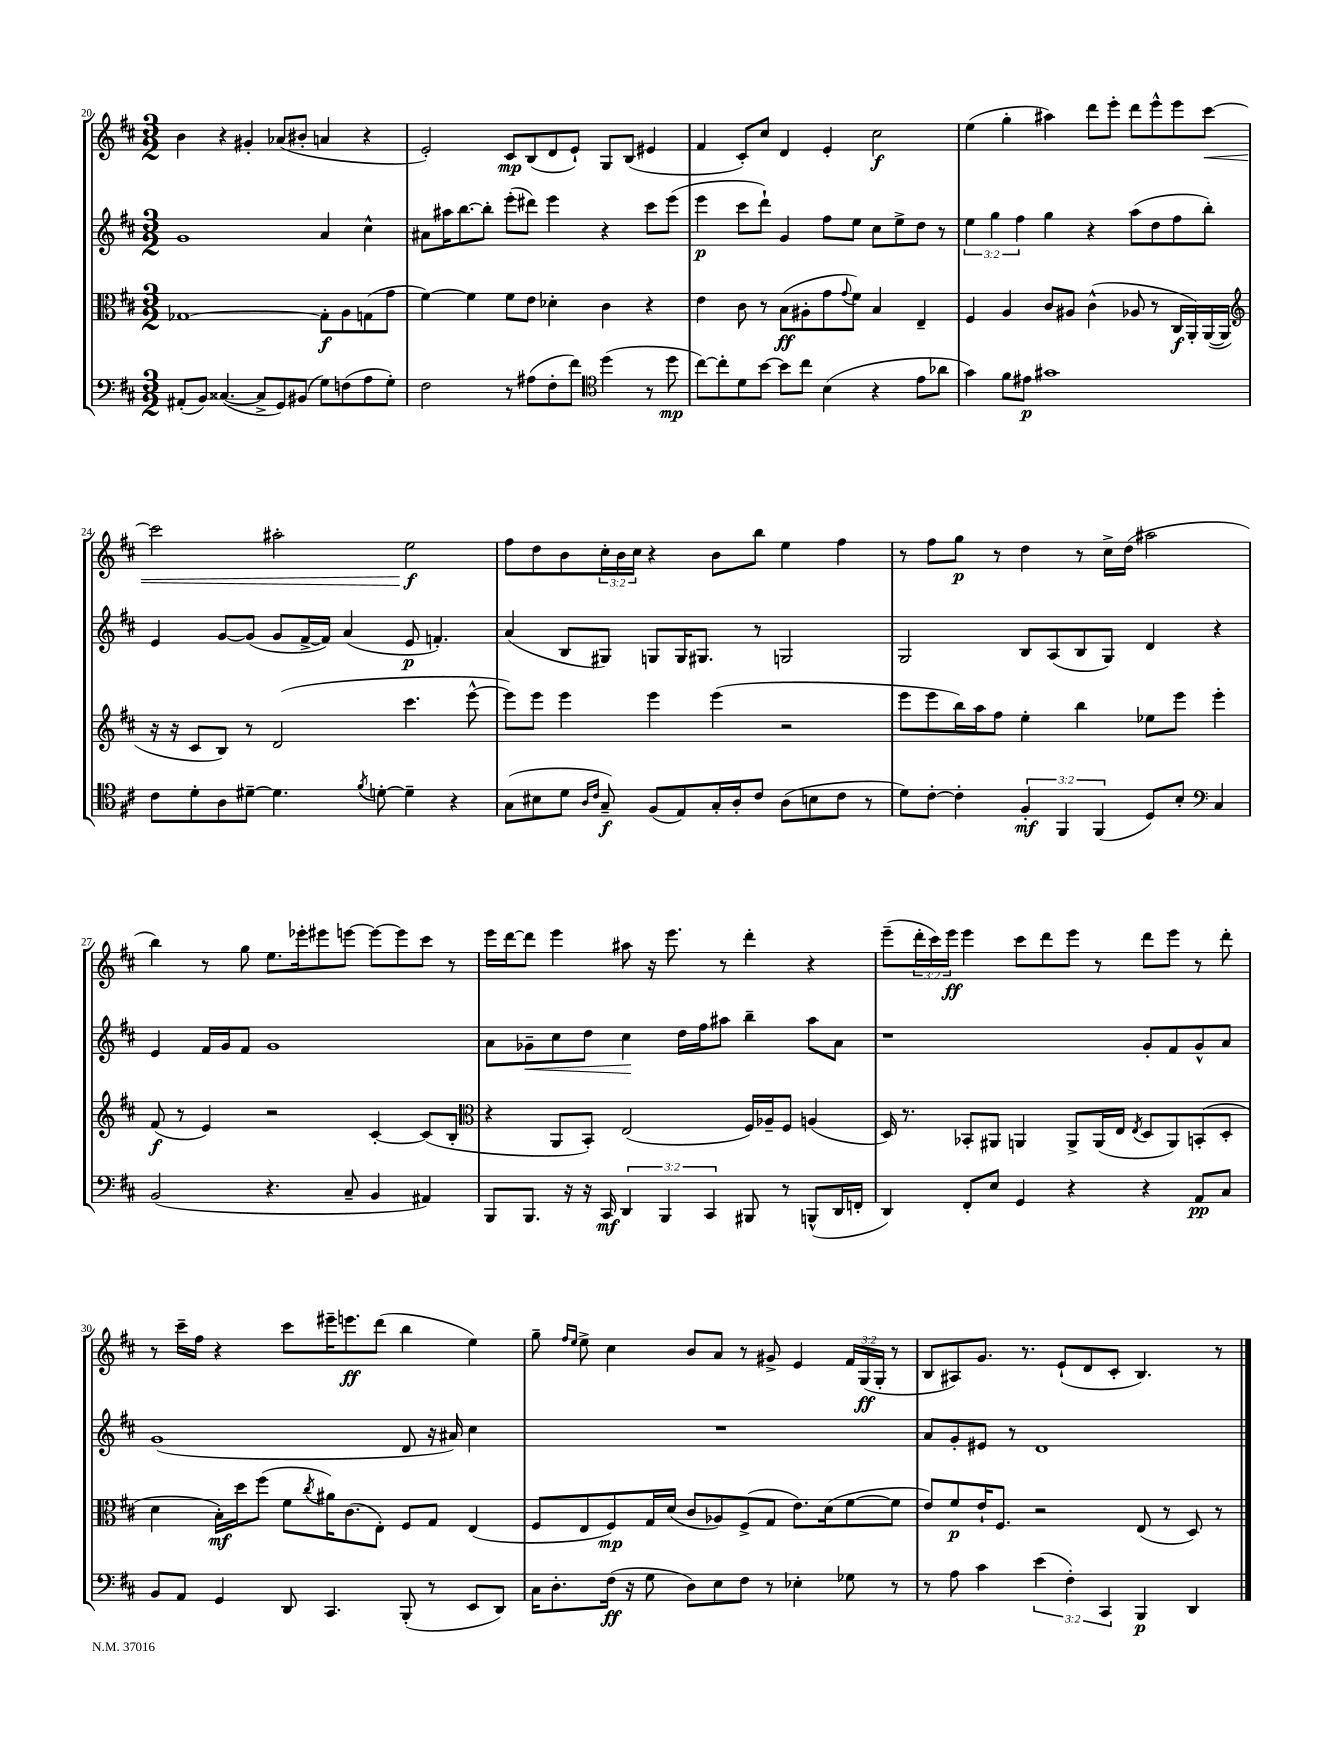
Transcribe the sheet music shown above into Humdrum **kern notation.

**kern	**dynam	**kern	**dynam	**kern	**dynam	**kern	**dynam
*part4	*part4	*part3	*part3	*part2	*part2	*part1	*part1
*staff4	*staff4	*staff3	*staff3	*staff2	*staff2	*staff1	*staff1
*clefF4	*	*clefC3	*	*clefG2	*	*clefG2	*
*k[f#c#]	*	*k[f#c#]	*	*k[f#c#]	*	*k[f#c#]	*
*M3/2	*	*M3/2	*	*M3/2	*	*M3/2	*
=20	=20	=20	=20	=20	=20	=20	=20
(8AA#X'/L	.	[1G-X	.	1g	.	4b\	.
8BB/J)	.	.	.	.	.	.	.
([4.C##X/	.	.	.	.	.	4r	.
.	.	.	.	.	.	4g#X'/	.
8C##^/L]	.	.	.	.	.	.	.
8GG/)	.	.	.	.	.	(8a-X/L	.
(8BB#X/J	.	.	.	.	.	8b#X'/J	.
8G\L)	.	8G-'\L]	f	4a/	.	4an/	.
(8Fn\	.	8A\	.	.	.	.	.
8A\	.	(8Gn\	.	4cc#^^\	.	4r	.
8G'\J)	.	8g\J	.	.	.	.	.
=21	=21	=21	=21	=21	=21	=21	=21
2F#\	.	[4f#\)	.	8a#X\L	.	2e'/)	.
.	.	.	.	16aa#X\K	.	.	.
.	.	.	.	[8.bb\	.	.	.
.	.	4f#\]	.	.	.	.	.
.	.	.	.	8bb'\J]	.	.	.
8r	.	8f#\L	.	(8eee'\L	.	8c#/L	mp
(8A#X\L	.	8e\J	.	8ddd#X\J)	.	(8B/	.
8F#'\	.	4d-X'\	.	4eee\	.	8d/	.
8f#\J)	.	.	.	.	.	8e`/J)	.
*clefC4	*	*	*	*	*	*	*
(4dd\	.	4c#\	.	4r	.	8G/L	.
.	.	.	.	.	.	(8B/J	.
8r	.	4r	.	8ccc#\L	.	4e#X/	.
8dd\	mp	.	.	(8eee\J	.	.	.
=22	=22	=22	=22	=22	=22	=22	=22
[8cc#\L)	.	4e\	.	4eee\	p	4f#/	.
8cc#'\]	.	.	.	.	.	.	.
8d\	.	8c#\	.	8ccc#\L	.	8c#'/L)	.
[8b\J	.	8r	.	8ddd`\J)	.	8cc#/J	.
8b\L]	.	(8B\L	ff	4g/	.	4d/	.
8cc#\J	.	8A#X'\	.	.	.	.	.
(4B\	.	8g\	.	8ff#\L	.	4e'/	.
.	.	8qqg/	.	.	.	.	.
.	.	8f#\J)	.	8ee\J	.	.	.
4r	.	4B/	.	8cc#\L	.	2cc#\	f
.	.	.	.	8ee^\	.	.	.
8e\L	.	4E~/	.	8dd\J	.	.	.
8a-X\J	.	.	.	8r	.	.	.
=23	=23	=23	=23	=23	=23	=23	=23
4g\)	.	4F#/	.	6ee\	.	(4ee\	.
.	.	.	.	6gg\	.	.	.
8f#\L	.	4A/	.	.	.	4gg'\	.
.	.	.	.	6ff#\	.	.	.
8e#X\J	p	.	.	.	.	.	.
1g#X	.	8c#/L	.	4gg\	.	4aa#X\)	.
.	.	8A#X/J	.	.	.	.	.
.	.	(4c#^^\	.	4r	.	8ddd\L	.
.	.	.	.	.	.	8eee'\J	.
.	.	8A-X/	.	(8aa\L	.	8ddd\L	.
.	.	8r	.	8dd\	.	8eee^^\	.
.	.	16C#/LL	f	8ff#\	.	8eee\	.
.	.	16AA'/)	.	.	.	.	.
!	!	!	!	!	!	!	!LO:HP:b
.	.	([16AA/	.	8bb'\J)	.	[8ccc#\J	<
.	.	16AA/JJ]	.	.	.	.	.
!!LO:LB:g=z
=24	=24	=24	=24	=24	=24	=24	=24
*	*	*clefG2	*	*	*	*	*
8c#\L	.	16r	.	4e/	.	2ccc#\]	.
.	.	16r	.	.	.	.	.
8d'\	.	8c#/L	.	.	.	.	.
8A\	.	8B/J)	.	[8g/L	.	.	.
[8d#X~\J	.	8r	.	(8g/J]	.	.	.
4.d#\]	.	(2d/	.	8g/L	.	2aa#X'\	.
.	.	.	.	[16f#^/L	.	.	.
.	.	.	.	16f#/JJ])	.	.	.
.	.	.	.	(4a/	.	.	.
8qf#/	.	.	.	.	.	.	.
[8dn'\	.	.	.	.	.	.	.
4d~\]	.	4.ccc#\	.	8e/	p	2ee\	f
.	.	.	.	4.fn'/)	.	.	.
4r	.	.	.	.	.	.	.
.	.	[8eee^^\	.	.	.	.	.
.	.	.	.	.	.	.	[
=25	=25	=25	=25	=25	=25	=25	=25
(8G\L	.	8eee\L])	.	(4a/	.	8ff#\L	.
8B#X\	.	8eee\J	.	.	.	8dd\	.
8d\J	.	4eee\	.	8B/L	.	8b\	.
16qqA/LL	.	.	.	.	.	.	.
16qqc#/JJ	.	.	.	.	.	.	.
8G~/)	f	.	.	8G#X/J)	.	24cc#'\L	.
.	.	.	.	.	.	24b\	.
.	.	.	.	.	.	24cc#\JJ	.
(8F#/L	.	4eee\	.	8Gn/L	.	4r	.
8E/)	.	.	.	16G/K	.	.	.
.	.	.	.	8.G#X/J	.	.	.
16G'/L	.	(4eee\	.	.	.	8b\L	.
16A'/J	.	.	.	.	.	.	.
8c#/J	.	.	.	8r	.	8bb\J	.
(8A\L	.	2r	.	2Gn/	.	4ee\	.
8Bn\	.	.	.	.	.	.	.
8c#\J	.	.	.	.	.	4ff#\	.
8r	.	.	.	.	.	.	.
=26	=26	=26	=26	=26	=26	=26	=26
8d\L)	.	8eee\L	.	2G/	.	8r	.
[8c#'\J	.	8eee\	.	.	.	8ff#\L	.
4c#'\]	.	16bb\L)	.	.	.	8gg\J	p
.	.	16aa\J	.	.	.	.	.
.	.	8ff#\J	.	.	.	8r	.
6F#'/	mf	4ee'\	.	8B/L	.	4dd\	.
.	.	.	.	(8A/	.	.	.
6FF#/	.	.	.	.	.	.	.
.	.	4bb\	.	8B/	.	8r	.
(6FF#/	.	.	.	.	.	.	.
.	.	.	.	8G/J)	.	16cc#^\LL	.
.	.	.	.	.	.	(16dd\JJ	.
8D/L)	.	8ee-X\L	.	4d/	.	2aa#X\	.
8B'/J	.	8eee\J	.	.	.	.	.
*clefF4	*	*	*	*	*	*	*
4C#/	.	4eee'\	.	4r	.	.	.
!!LO:LB:g=z
=27	=27	=27	=27	=27	=27	=27	=27
(2BB/	.	(8f#/	f	4e/	.	4bb\)	.
.	.	8r	.	.	.	.	.
.	.	4e/)	.	16f#/LL	.	8r	.
.	.	.	.	16g/J	.	.	.
.	.	.	.	8f#/J	.	8gg\	.
4.r	.	2r	.	1g	.	8.ee\L	.
.	.	.	.	.	.	16eee-X'\k	.
.	.	.	.	.	.	8eee#X\	.
8C#~/	.	.	.	.	.	[8eeen\J	.
4BB/	.	[4c#'/	.	.	.	8eee\L_	.
.	.	.	.	.	.	8eee\]	.
4AA#X/)	.	(8c#/L]	.	.	.	8ccc#\J	.
.	.	8B'/J	.	.	.	8r	.
=28	=28	=28	=28	=28	=28	=28	=28
*	*	*clefC3	*	*	*	*	*
8BBB/L	.	4r	.	8a\L	.	16eee\LL	.
.	.	.	.	.	.	[16ddd\J	.
!	!	!	!	!	!LO:HP:b	!	!
8.BBB/J	.	.	.	8g-X~\	<	8ddd\J]	.
.	.	8AA/L	.	8cc#\	.	4eee\	.
16r	.	.	.	.	.	.	.
16r	.	8BB'/J)	.	8dd\J	.	.	.
16CC#/	mf	.	.	.	.	.	.
6DD/	.	(2E/	.	4cc#\	.	8aa#X\	.
.	.	.	.	.	.	16r	.
6BBB/	.	.	.	.	.	.	.
.	.	.	.	.	.	8.eee\	.
.	.	.	.	16dd\LL	[	.	.
.	.	.	.	16ff#\J	.	.	.
6CC#/	.	.	.	.	.	.	.
.	.	.	.	8aa#X\J	.	8r	.
8BBB#X/	.	16F#/LL)	.	4bb~\	.	4ddd'\	.
.	.	16A-X~/J	.	.	.	.	.
8r	.	8F#/J	.	.	.	.	.
(8BBBn^^/L	.	(4An/	.	8aa#\L	.	4r	.
16DD/L	.	.	.	8a\J	.	.	.
16FFn'/JJ	.	.	.	.	.	.	.
=29	=29	=29	=29	=29	=29	=29	=29
4DD/)	.	16D/)	.	1r	.	(8eee~\L	.
.	.	8.r	.	.	.	.	.
.	.	.	.	.	.	24ddd'\L	.
.	.	.	.	.	.	24ccc#\)	.
.	.	.	.	.	.	24eee\JJ	ff
8FF#'/L	.	8BB-X'/L	.	.	.	4eee\	.
8E/J	.	8AA#X/J	.	.	.	.	.
4GG/	.	4AAn/	.	.	.	8ccc#\L	.
.	.	.	.	.	.	8ddd\	.
4r	.	8AA^/L	.	.	.	8eee\J	.
.	.	(16AA/L	.	.	.	8r	.
.	.	16E/JJ	.	.	.	.	.
.	.	8qE/	.	.	.	.	.
4r	.	8D/L	.	8g'/L	.	8ddd\L	.
.	.	8AA/)	.	8f#/	.	8eee\J	.
8AA/L	pp	(8BBn'/	.	8g^^/	.	8r	.
8C#/J	.	8D'/J	.	8a/J	.	8ddd'\	.
!!LO:LB:g=z
=30	=30	=30	=30	=30	=30	=30	=30
8BB/L	.	4d\	.	(1g	.	8r	.
8AA/J	.	.	.	.	.	16ccc#~\LL	.
.	.	.	.	.	.	16ff#\JJ	.
4GG/	.	16B'\LL)	mf	.	.	4r	.
.	.	16dd\J	.	.	.	.	.
.	.	(8ff#\J	.	.	.	.	.
8DD/	.	8f#\L	.	.	.	8ccc#\L	.
.	.	8qcc#/	.	.	.	.	.
4.CC#/	.	16a#X\K)	.	.	.	16eee#X~\K	.
.	.	(8.c#\	.	.	.	8.eeen\	ff
.	.	8E'\J)	.	.	.	(8ddd\J	.
(8BBB'/	.	8F#/L	.	8d/	.	4bb\	.
8r	.	8G/J	.	16r	.	.	.
.	.	.	.	16a#X/)	.	.	.
8EE/L	.	(4E/	.	4cc#\	.	4ee\)	.
8DD/J)	.	.	.	.	.	.	.
=31	=31	=31	=31	=31	=31	=31	=31
16C#\KL	.	8F#/L	.	1.r	.	8gg~\	.
8.D'\	.	.	.	.	.	.	.
.	.	.	.	.	.	16qqff#/LL	.
.	.	.	.	.	.	16qqee/JJ	.
.	.	8E/	.	.	.	8ee^\	.
(16F#\Jk	ff	8F#/)	mp	.	.	4cc#\	.
16r	.	.	.	.	.	.	.
8G\	.	16G/L	.	.	.	.	.
.	.	(16d/JJ	.	.	.	.	.
8D\L)	.	8c#/L	.	.	.	8b/L	.
8E\	.	8A-X/)	.	.	.	8a/J	.
8F#\J	.	(8F#^/	.	.	.	8r	.
8r	.	8G/J	.	.	.	8g#X^/	.
4E-X'\	.	8.e\L)	.	.	.	4e/	.
.	.	(16d\k	.	.	.	.	.
8G-X\	.	[8f#\	.	.	.	24f#/LL	.
.	.	.	.	.	.	(24G/	ff
.	.	.	.	.	.	24G'/JJ	.
8r	.	8f#\J]	.	.	.	8r	.
=32	=32	=32	=32	=32	=32	=32	=32
8r	.	8e/L)	.	8a/L	.	8B/L	.
8A\	.	8f#/	p	8g'/	.	8A#X/)	.
4c#\	.	16e`/K	.	8e#X/J	.	8.g/J	.
.	.	8.F#/J	.	.	.	.	.
.	.	.	.	8r	.	.	.
.	.	.	.	.	.	8.r	.
(6e\	.	2r	.	1d	.	.	.
.	.	.	.	.	.	(8e`/L	.
6F#'\)	.	.	.	.	.	.	.
.	.	.	.	.	.	8d/	.
6CC#/	.	.	.	.	.	.	.
.	.	.	.	.	.	8c#'/J	.
4BBB/	p	(8E/	.	.	.	4.B/)	.
.	.	8r	.	.	.	.	.
4DD/	.	8D/)	.	.	.	.	.
.	.	8r	.	.	.	8r	.
==	==	==	==	==	==	==	==
*-	*-	*-	*-	*-	*-	*-	*-
